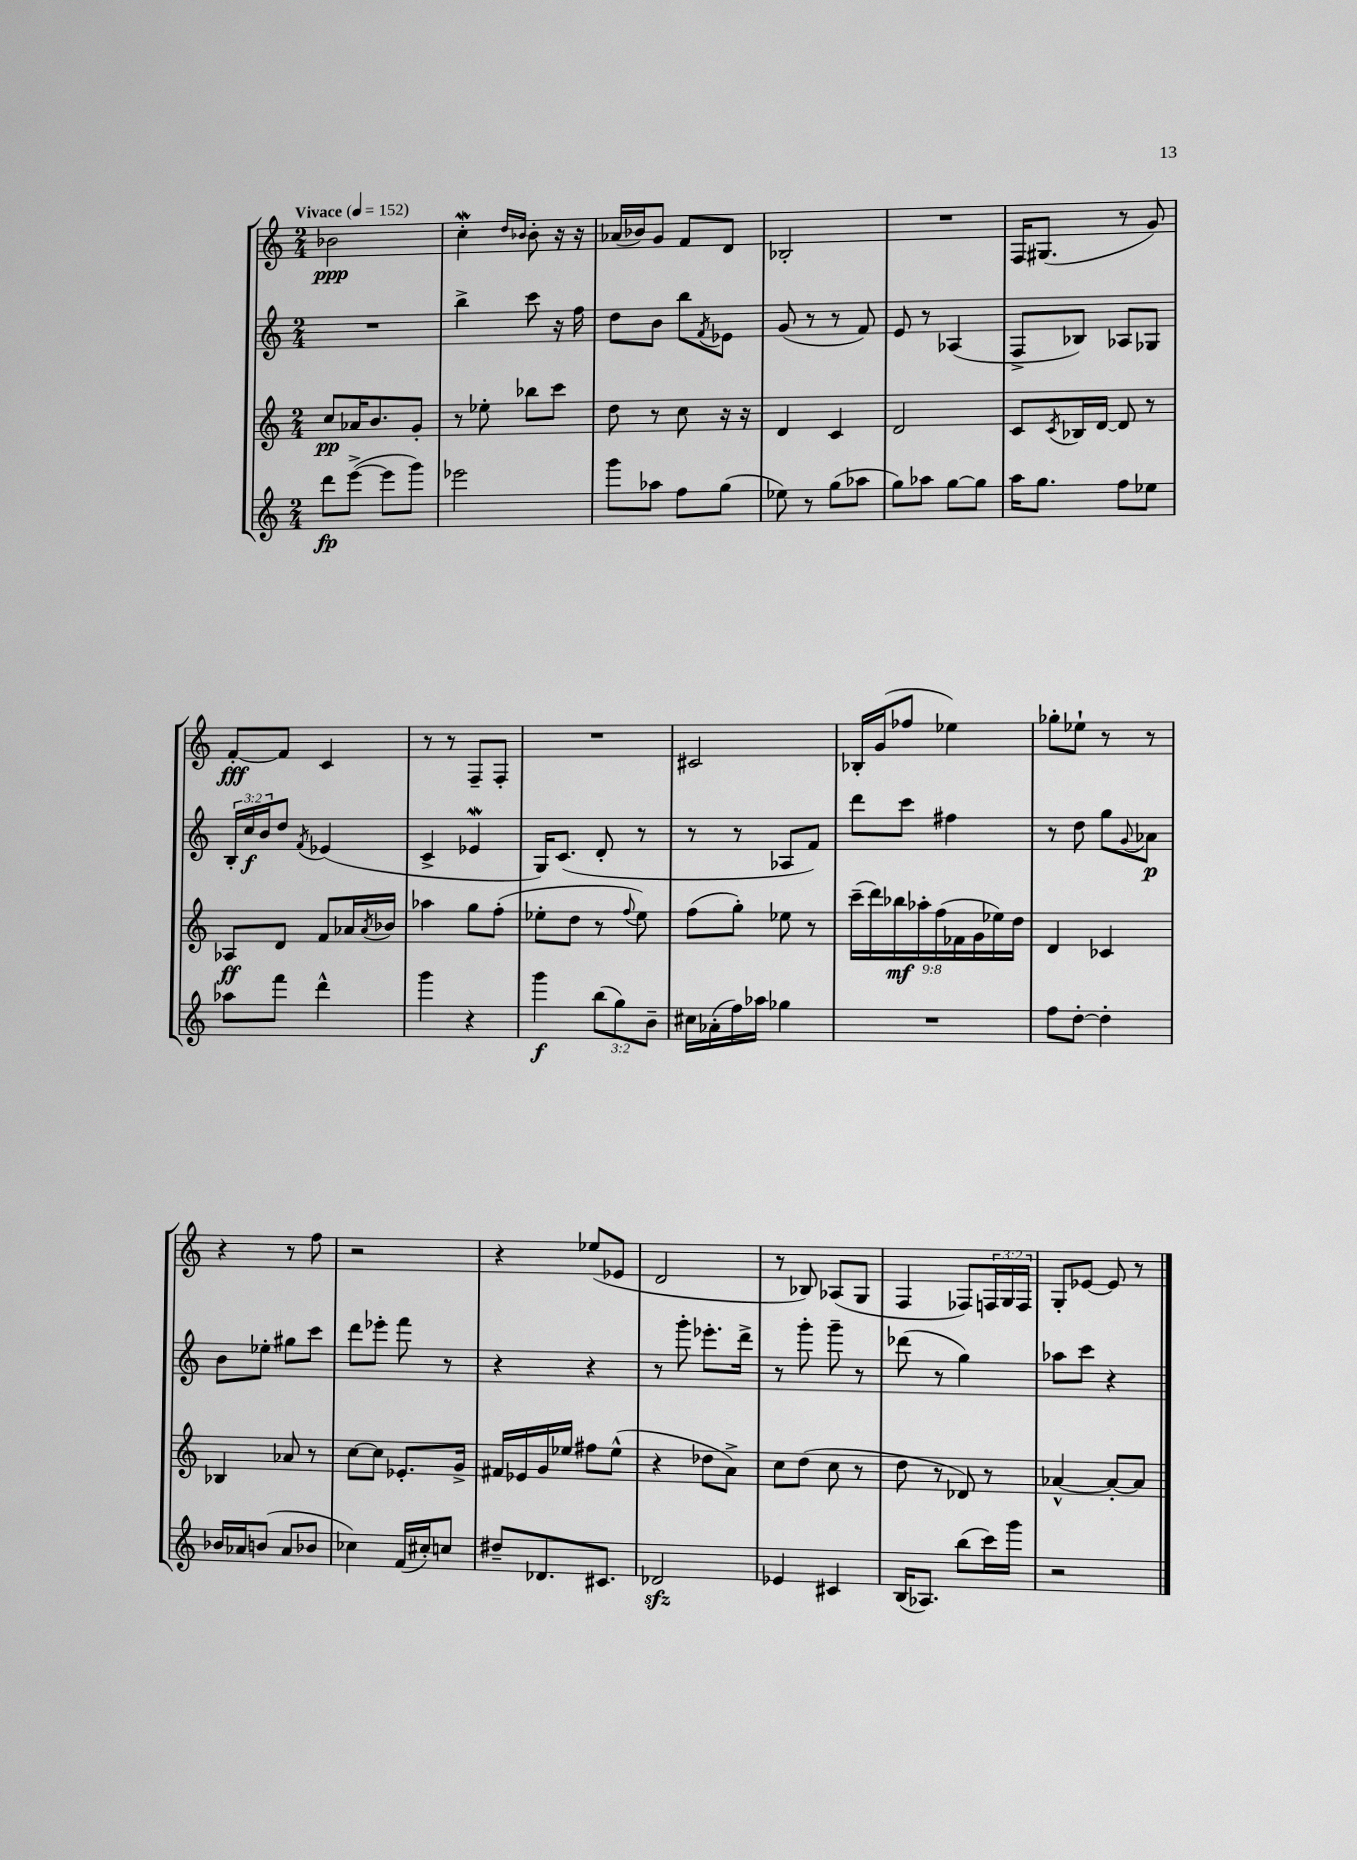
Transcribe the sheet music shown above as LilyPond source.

<<
\new StaffGroup <<
\new Staff = "s0" {
    \clef treble \key c \major \numericTimeSignature \time 2/4 \override Staff.TupletNumber.text = #tuplet-number::calc-fraction-text \tempo "Vivace" 4 = 152
    bes'2\ppp |
    c''4-.\mordent \grace { d''16 bes'16 } bes'8-. r16 r16 |
    aes'16( bes'16) g'8 f'8 d'8 |
    bes2-. |
    R2 |
    f16 gis8.( r8 g'8) |
    f'8~-.\fff f'8 c'4 |
    r8 r8 f8-- f8-. |
    R2 |
    cis'2 |
    bes16-. g'16( fes''8 ees''4) |
    ges''8-. ees''8-! r8 r8 |
    r4 r8 f''8 |
    r2 |
    r4 ees''8( ees'8 |
    d'2 |
    r8 bes8) aes8( g8 |
    f4 fes8) \tuplet 3/2 { f16 g16 f16 } |
    g8-. ees'8~ ees'8 r8 \bar "|." |
}
\new Staff = "s1" {
    \clef treble \key c \major \numericTimeSignature \time 2/4 \override Staff.TupletNumber.text = #tuplet-number::calc-fraction-text
    R2 |
    b''4-> c'''8 r16 f''16 |
    d''8 b'8 b''8 \acciaccatura { f'8 } ees'8 |
    g'8( r8 r8 f'8) |
    e'8 r8 aes4( |
    f8-> bes8) aes8 ges8 |
    \tuplet 3/2 { b16-. c''16\f b'16 } d''8 \acciaccatura { f'8 } ees'4( |
    c'4-> ees'4\mordent |
    g16) c'8.( d'8-. r8 |
    r8 r8 aes8 f'8) |
    d'''8 c'''8 fis''4 |
    r8 d''8 g''8 \appoggiatura { g'8 } aes'8\p |
    b'8 ees''8-. gis''8 c'''8 |
    d'''8 ees'''8-. f'''8 r8 |
    r4 r4 |
    r8 g'''8-. ees'''8.-. d'''16-> |
    r8 g'''8-. g'''8-- r8 |
    des'''8( r8 g''4) |
    aes''8 c'''8 r4 \bar "|." |
}
\new Staff = "s2" {
    \clef treble \key c \major \numericTimeSignature \time 2/4 \override Staff.TupletNumber.text = #tuplet-number::calc-fraction-text
    c''8\pp aes'16 b'8. g'8-. |
    r8 ees''8-. bes''8 c'''8 |
    d''8 r8 c''8 r16 r16 |
    d'4 c'4 |
    d'2 |
    c'8 \acciaccatura { c'8 } bes16 d'16~ d'8 r8 |
    aes8\ff d'8 f'8 aes'16 \acciaccatura { aes'8 } bes'16 |
    aes''4 g''8 f''8-.( |
    ees''8-. d''8 r8 \appoggiatura { f''8 } ees''8) |
    f''8( g''8-.) ees''8 r8 |
    \tuplet 9/8 { c'''16--( d'''16) bes''16\mf aes''16-. f''16( fes'16 g'16 ees''16) d''16 } |
    d'4 ces'4 |
    bes4 aes'8 r8 |
    c''8~ c''8 ees'8.-. g'16-> |
    fis'16 ees'16 g'16 ees''16 fis''8 ees''8-^( |
    r4 des''8 a'8->) |
    c''8 d''8( c''8 r8 |
    d''8 r8 des'8) r8 |
    aes'4~-^ aes'8~-. aes'8 \bar "|." |
}
\new Staff = "s3" {
    \clef treble \key c \major \numericTimeSignature \time 2/4 \override Staff.TupletNumber.text = #tuplet-number::calc-fraction-text
    d'''8\fp e'''8~->( e'''8 g'''8) |
    ees'''2 |
    g'''8 aes''8 f''8 g''8( |
    ees''8) r8 g''8( aes''8 |
    g''8) aes''8 g''8~ g''8 |
    a''16 g''8. f''8 ees''8 |
    aes''8 f'''8 d'''4-^ |
    g'''4 r4 |
    g'''4\f \tuplet 3/2 { b''8( g''8) b'8-- } |
    cis''16 aes'16-.( f''16) aes''16 ges''4 |
    R2 |
    f''8 d''8~-. d''4-. |
    bes'16 aes'16 b'8( aes'8 bes'8 |
    ces''4) f'16( cis''16-.) c''8 |
    dis''8-- des'8. cis'8. |
    des'2\sfz |
    ees'4 cis'4 |
    b16( aes8.) b''8( c'''16) g'''16 |
    r2 \bar "|." |
}
>>
>>
\layout { \context { \Score \remove "Bar_number_engraver" } }
